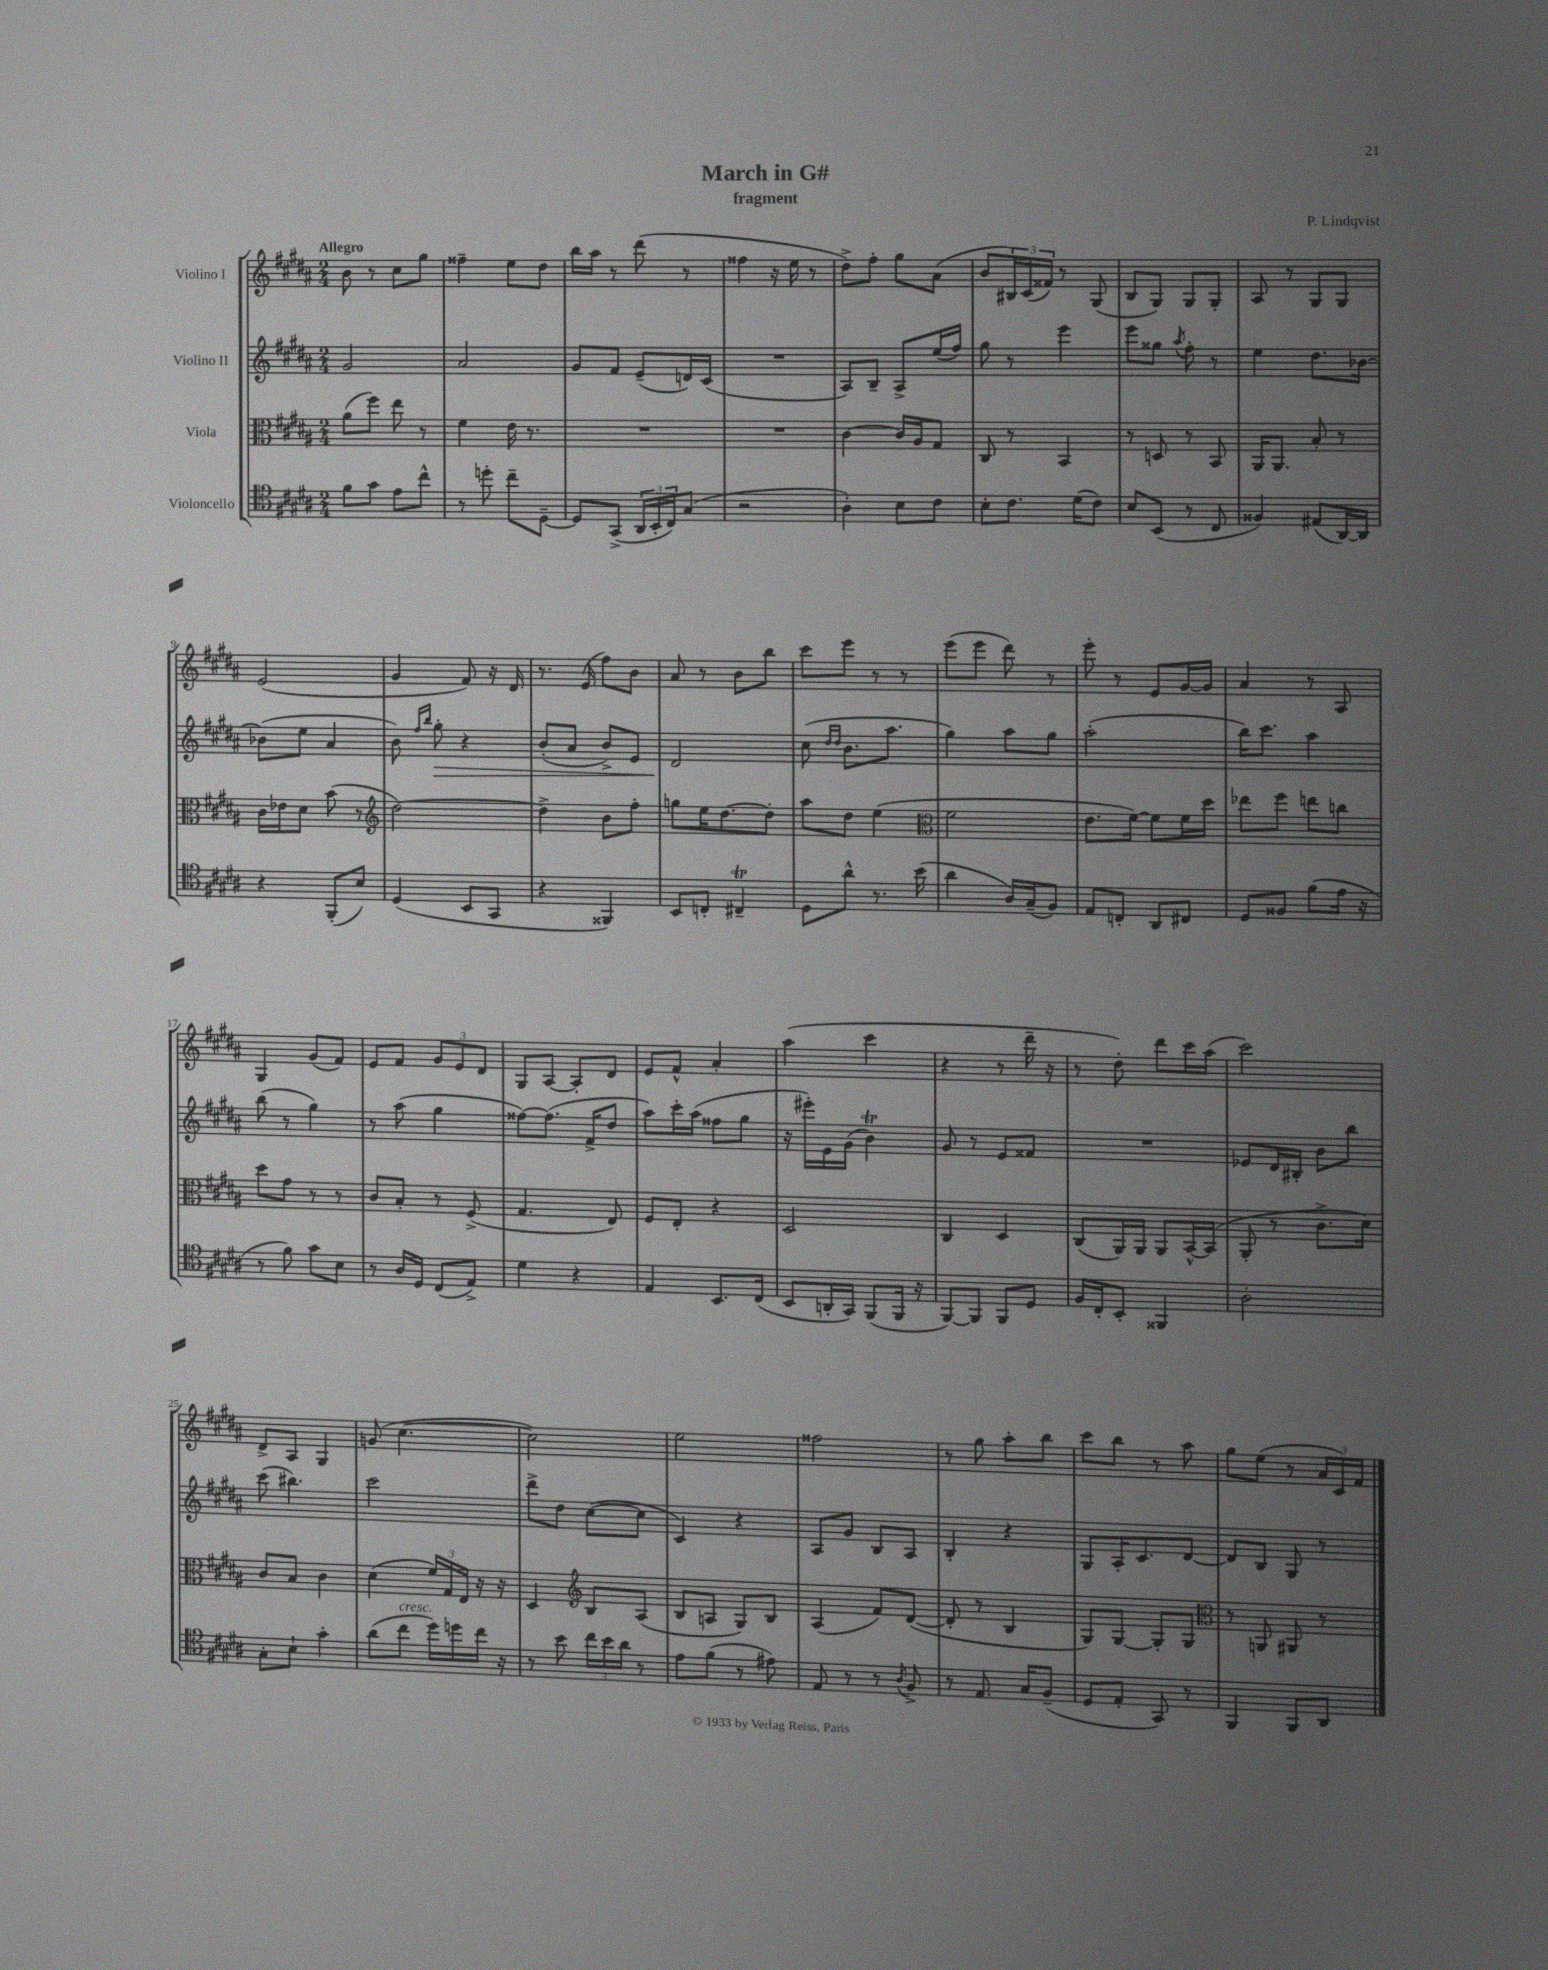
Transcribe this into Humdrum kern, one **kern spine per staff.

**kern	**kern	**kern	**dynam	**kern
*part4	*part3	*part2	*part2	*part1
*staff4	*staff3	*staff2	*staff2	*staff1
*I"Violoncello	*I"Viola	*I"Violino II	*	*I"Violino I
*clefC4	*clefC3	*clefG2	*	*clefG2
*k[f#c#g#d#a#]	*k[f#c#g#d#a#]	*k[f#c#g#d#a#]	*	*k[f#c#g#d#a#]
*M2/4	*M2/4	*M2/4	*	*M2/4
=1	=1	=1	=1	=1
!	!	!	!	!LO:TX:a:B:t=Allegro
8f#\L	(8a#\L	2g#/	.	8b\
8g#\J	8ff#\J)	.	.	8r
8e\L	8ee\	.	.	8cc#\L
8cc#^^\J	8r	.	.	8gg#\J
=2	=2	=2	=2	=2
8r	4f#\	2a#/	.	4ff##X~\
8ddn'\	.	.	.	.
8cc#~\L	16e\	.	.	8ee\L
.	8.r	.	.	.
[8D#~\J	.	.	.	8dd#\J
=3	=3	=3	=3	=3
8D#/L]	2r	8g#/L	.	16bb\LL
.	.	.	.	16aa#\JJ
(8GG#^/J	.	8f#/J	.	8r
24AA#/LL	.	(8e~/L	.	(8ddd#\
24BB'/	.	.	.	.
24C#/J)	.	.	.	.
(8G#/J	.	16dn/L)	.	8r
.	.	(16c#/JJ	.	.
=4	=4	=4	=4	=4
2r	2r	2r	.	4ff##X\
.	.	.	.	16r
.	.	.	.	16ee\
.	.	.	.	8r
=5	=5	=5	=5	=5
4A#'\)	[4c#\	8A#/L)	.	8dd#^\L)
.	.	8B~/J	.	8ff#'\J
8B\L	16c#/LL]	8A#^/L	.	8gg#\L
.	16A#/J	.	.	.
8c#\J	8G#/J	(16ee/L	.	(8a#\J
.	.	16ff#/JJ)	.	.
=6	=6	=6	=6	=6
8B'\L	8C#/	8gg#\	.	8b/L
8.c#\J	8r	8r	.	24B#X/L)
.	.	.	.	(24c#/
.	.	.	.	24f##X/JJ)
.	4BB/	4eee\	.	8r
(16d#\KL	.	.	.	.
8c#\J)	.	.	.	(8G#/
=7	=7	=7	=7	=7
8B/L	8r	8eee\L	.	8B/L
(8BB/J	8Dn/	8gg##X\J	.	8G#/J)
.	.	8qaa#/	.	.
8r	8r	8ff#'\	.	8G#/L
8C#/	8BB/	8r	.	8G#'/J
=8	=8	=8	=8	=8
4F##X/)	16AA#/KL	4ee\	.	8A#/
.	8.AA#/J	.	.	.
.	.	.	.	8r
(8E#X/L	8B'/	8.dd#\L	.	8G#/L
[16AA#/L)	8r	.	.	8G#/J
16AA#/JJ]	.	[16b-X\Jk	.	.
!!LO:LB:g=z
=9	=9	=9	=9	=9
4r	16c#\LL	(8b-X\L]	.	(2e/
.	16e-X\J	.	.	.
.	8d#\J	8ee\J	.	.
(8FF#'/L	(8b\	4a#/	.	.
8B/J)	8r	.	.	.
=10	=10	=10	=10	=10
*	*clefG2	*	*	*
(4D#/	[2dd#\)	8b\)	.	4g#/
.	.	16qqff#/LL	.	.
.	.	16qqbb/JJ	.	.
!	!	!	!LO:HP:b	!
.	.	8gg#'\	>	.
8BB/L	.	4r	.	8f#/)
8GG#/J	.	.	.	16r
.	.	.	.	16d#/
=11	=11	=11	=11	=11
4r	4dd#^\]	(8b'/L	.	8.r
.	.	8a#/J	.	.
.	.	.	.	(16e/
4FF##X/)	8b\L	8b^/L)	.	8ff#\L)
.	8ff#'\J	8e/J	.	8b\J
=12	=12	=12	=12	=12
8BB/L	8ggn\L	2d#/	.	8a#/
8Cn'/J	16ee\K	.	.	8r
.	[8.dd#\	.	.	.
4C#XT~/	.	.	.	8b\L
.	8dd#'\J]	.	.	8bb\J
.	.	.	]	.
=13	=13	=13	=13	=13
8D#\L	8aa#\L	(8cc#\	.	8ccc#\L
.	.	16qqdd#/LL	.	.
.	.	16qqdd#/JJ	.	.
8a#^^\J	8dd#\J	8.b\L	.	8eee\J
8.r	(4ee\	.	.	8r
.	.	8.aa#\J	.	.
.	.	.	.	8r
(16b\	.	.	.	.
=14	=14	=14	=14	=14
*	*clefC3	*	*	*
4a#\	2f#\	4gg#\)	.	(8eee\L
.	.	.	.	8eee\J
16A#/LL)	.	8aa#\L	.	8ddd#\)
(16G#~/J	.	.	.	.
8F#/J)	.	8gg#\J	.	8r
=15	=15	=15	=15	=15
8E/L	8.e\L	(2aa#'\	.	8eee'\
8Cn'/J	.	.	.	8r
.	[16f#\Jk)	.	.	.
8AA#/L	8f#\L]	.	.	8e/L
8C#X/J	16f#\L	.	.	[16g#/L
.	16dd#\JJ	.	.	16g#/JJ]
=16	=16	=16	=16	=16
8D#/L	8ee-X\L	16bb\KL)	.	4a#/
.	.	8.ccc#\J	.	.
8F##X/J	8ff#\J	.	.	.
(8f#\L	8een\L	4aa#\	.	8r
16e\Jk	8ccn\J	.	.	8A#/
16r	.	.	.	.
!!LO:LB:g=z
=17	=17	=17	=17	=17
8r	8dd#\L	(8bb\	.	4G#/
8f#\)	8g#\J	8r	.	.
8g#\L	8r	4gg#\)	.	(8g#/L
8B\J	8r	.	.	8f#/J)
=18	=18	=18	=18	=18
8r	8c#/L	8r	.	8e/L
16A#/LL	8B'/J	(8aa#\	.	8f#/J
16D#/JJ	.	.	.	.
(8C#/L	8r	4gg#\	.	12g#/L
.	.	.	.	12e/
8E^/J)	(8F#^/	.	.	.
.	.	.	.	12d#/J
=19	=19	=19	=19	=19
4d#\	4.G#/	[8ff##X\L)	.	8G#/L
.	.	(8.ff##\J]	.	[8A#/J
4r	.	.	.	8A#'/L]
.	.	16f#^/KL	.	.
.	8E/)	8dd#/J	.	8d#/J
=20	=20	=20	=20	=20
4E/	8F#/L	8aa#\L)	.	8e/L
.	8E'/J	16ccc#'\L	.	8f#^^/J
.	.	(16aa#\JJ	.	.
8.BB/L	4r	8ff##X\L	.	4a#'/
.	.	8gg#\J	.	.
(16C#/Jk	.	.	.	.
=21	=21	=21	=21	=21
8BB/L	2D#/	16r	.	(4aa#\
.	.	16eee#X'\LL)	.	.
16AAn'/L	.	16e\	.	.
16GG#/JJ)	.	(16g#\JJ	.	.
(8FF#/L	.	4bT\)	.	4ccc#\
16FF#/Jk	.	.	.	.
16r	.	.	.	.
=22	=22	=22	=22	=22
[8FF#/L)	4C#/	8g#/	.	4r
8FF#/J]	.	8r	.	.
8FF#/L	4D#/	8e/L	.	8r
8D#/J	.	8f##X/J	.	16ddd#~\
.	.	.	.	16r
=23	=23	=23	=23	=23
16F#/LL	(8C#/L	2r	.	8r
16C#'/J	.	.	.	.
8BB'/J	16AA#/L)	.	.	8dd#'\)
.	16AA#/JJ	.	.	.
4FF##X/	8AA#/L	.	.	8ddd#\L
.	[16BB^^/L	.	.	16ccc#\L
.	(16BB/JJ]	.	.	(16aa#\JJ
=24	=24	=24	=24	=24
2A#'\	8AA#'/	8e-X/L	.	2ccc#\)
.	8r	16d#/L	.	.
.	.	16B#X'/JJ	.	.
.	8.c#^\L	8b\L	.	.
.	.	8bb\J	.	.
.	16d#\Jk)	.	.	.
!!LO:LB:g=z
=25	=25	=25	=25	=25
8G#'\L	8c#/L	(8ccc#\	.	8d#^/L
8B`\J	8B/J	4.bb#X\)	.	8A#/J
4g#'\	4c#\	.	.	4G#/
=26	=26	=26	=26	=26
(8a#\L	(4d#\	2ccc#\	.	(8gn/
!LO:TX:a:i:t=cresc.	!	!	!	!
8cc#\J	.	.	.	[4.cc#\
16dd#\LL)	24f#/LL)	.	.	.
.	24G#/	.	.	.
16ddn\	.	.	.	.
.	24E/JJ	.	.	.
16cc#\JJ	16r	.	.	.
16r	16r	.	.	.
=27	=27	=27	=27	=27
8r	4D#/	8ddd#^\L	.	2cc#\])
8b\	.	8dd#\J	.	.
*	*clefG2	*	*	*
24cc#\LL	8B/L	([8cc#\L	.	.
24b\	.	.	.	.
24a#\JJ	.	.	.	.
8r	(8A#/J	8cc#\J]	.	.
=28	=28	=28	=28	=28
8e\L	8B/L	4c#/)	.	2ee\
(8f#\J	8An/J	.	.	.
8r	8G#/L)	4r	.	.
8e#X\)	8B/J	.	.	.
=29	=29	=29	=29	=29
8E/	(4A#/	8A#/L	.	2ff##X\
8r	.	8g#/J	.	.
8r	8f#/L)	8B/L	.	.
8qA#/	.	.	.	.
8F#^/	([8d#/J	8A#/J	.	.
=30	=30	=30	=30	=30
8r	8d#'/]	4B'/	.	8r
8.E/	8r	.	.	8gg#\
.	4B/	4r	.	8aa#'\L
16G#/KL	.	.	.	.
(8F#~/J	.	.	.	8bb\J
=31	=31	=31	=31	=31
8D#/L	8G#/L)	8G#/L	.	8ccc#\L
8E'/J	[8G#/J	16A#'/K	.	8bb\J
.	.	8.c#/	.	.
8GG#/)	8G#'/L]	.	.	8r
8r	8G#/J	[8d#/J	.	8aa#\
=32	=32	=32	=32	=32
*	*clefC3	*	*	*
4FF#/	8r	8d#/L]	.	8gg#\L
.	8AAn/	8B/J	.	(8ee\J
8FF#/L	8AA#X/	8G#/	.	8r
8AA#/J	8r	8r	.	24a#/LL
.	.	.	.	24c#/)
.	.	.	.	24f#/JJ
==	==	==	==	==
*-	*-	*-	*-	*-
